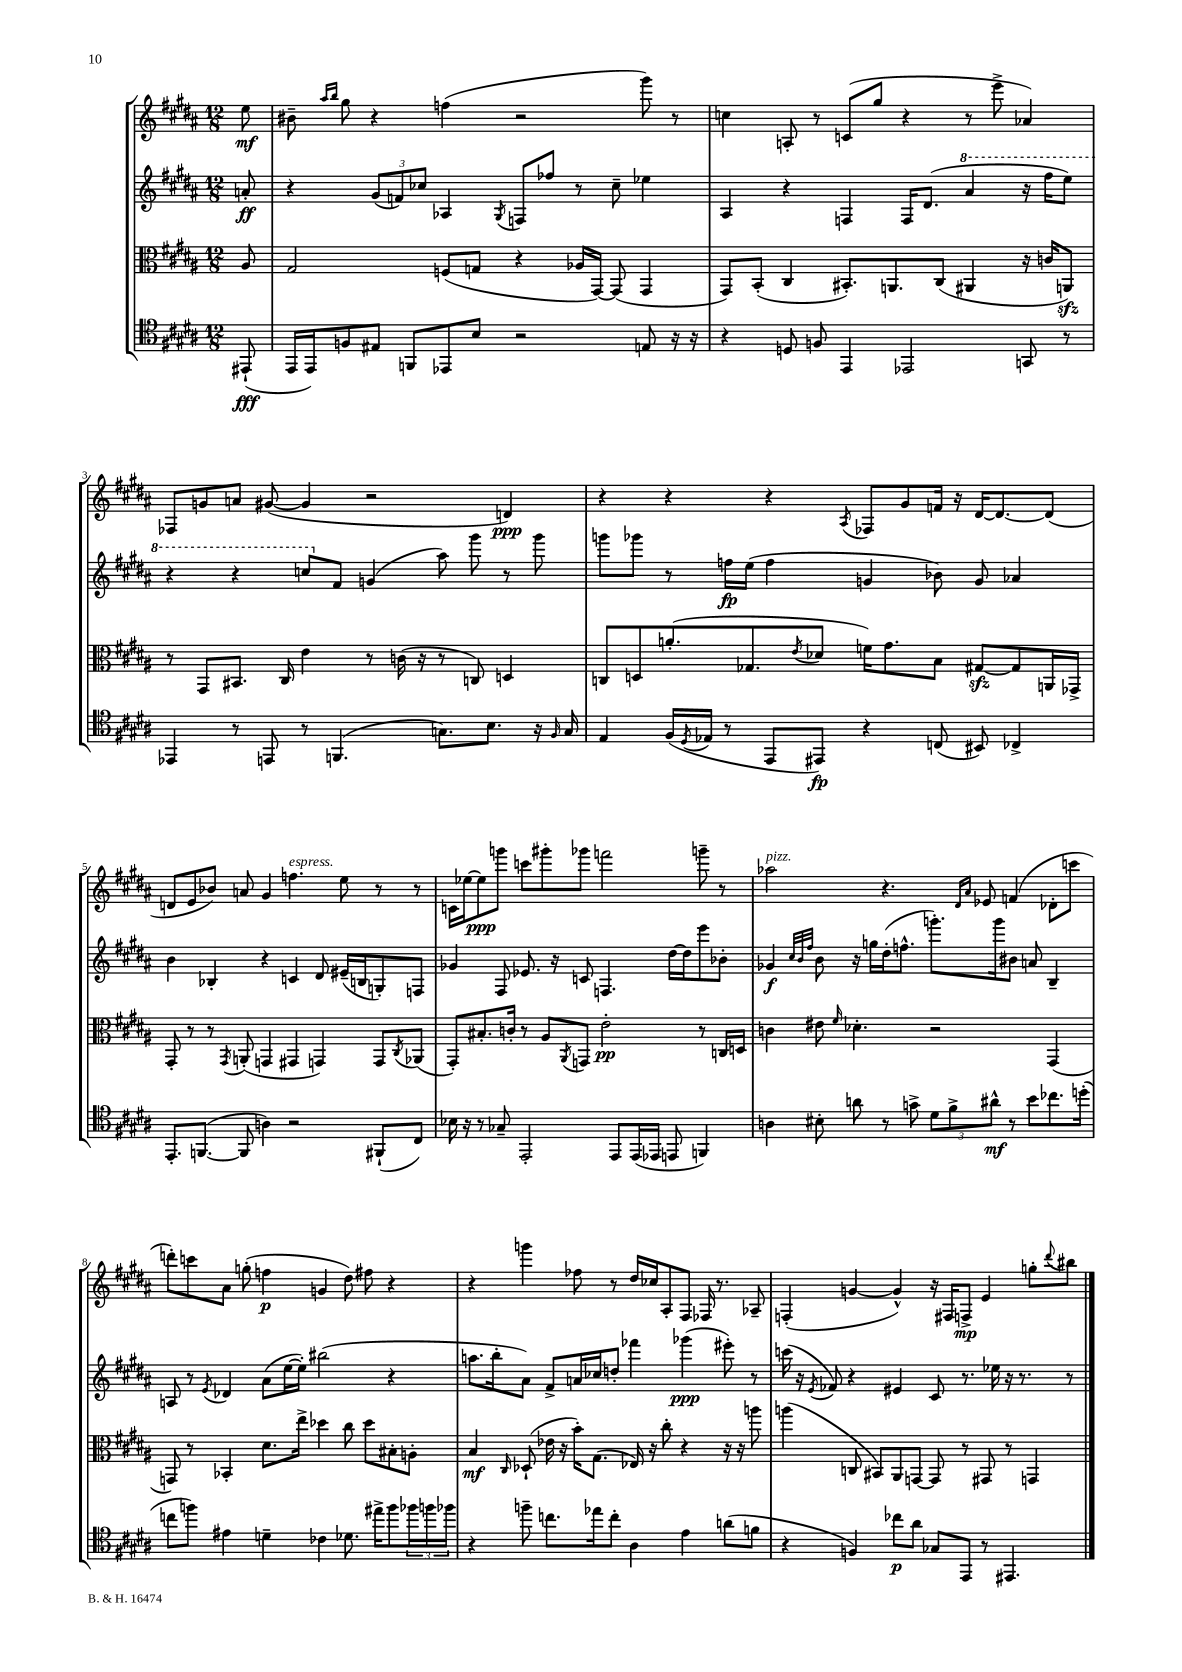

**kern	**kern	**kern	**kern
*staff4	*staff3	*staff2	*staff1
*clefC4	*clefC3	*clefG2	*clefG2
*k[f#c#g#d#a#]	*k[f#c#g#d#a#]	*k[f#c#g#d#a#]	*k[f#c#g#d#a#]
*M12/8	*M12/8	*M12/8	*M12/8
(8EE#`	8A#	8a'	8ee
=	=	=	=
16EE	2G#	4r	8b#~
16EE)	.	.	.
.	.	.	16qqaa#
.	.	.	16qqbb
8F	.	.	8gg#
8E#	.	(12g#	4r
.	.	12f)	.
8FF	.	.	.
.	.	12cc-	.
8EE-	(8F	4A-	(4ff
8B	8G	.	.
.	.	8qG#	.
2r	4r	8F	2r
.	.	8ff-	.
.	16A-	8r	.
.	[16GG#)	.	.
.	(8GG#]	8cc-~	.
8E	4GG#	4ee-	8ggg#)
16r	.	.	8r
16r	.	.	.
=	=	=	=
4r	8GG#)	4A#	4cc
.	(8BB'	.	.
8D	4C#	4r	8A'
8F	.	.	8r
4EE	8.BB#')	4F	(8c
.	.	.	8gg#
.	8.AA	.	.
2EE-	.	16F	4r
.	.	(8.d#	.
.	(8C#	.	.
.	4AA#	4aa#	8r
.	.	.	8eee^
8GG	16r	16r	4a-)
.	16c	16fff#	.
8r	8AA)	8eee)	.
=	=	=	=
4EE-	8r	4r	8F-
.	8GG#	.	8g
8r	8.BB#	4r	8a
8EE	.	.	([8g#
.	16C#	.	.
8r	4e	8ccc	4g#]
(4.FF	.	8f#	.
.	8r	(4g	2r
.	(16c	.	.
.	16r	.	.
8.G)	8r	8aa#)	.
.	8C)	8ggg#	.
8.B	.	.	.
.	4D	8r	4d)
16r	.	8ggg#	.
16qqF#	.	.	.
16G	.	.	.
=	=	=	=
4E	8C	8ggg	4r
.	8D	8ggg-	.
(16F#	(8.a'	8r	4r
8qD#	.	.	.
16E-	.	.	.
8r	.	16ff	.
.	8.G-	(16ee	.
8EE	.	4ff	4r
.	8qe	.	.
8EE#)	8d-	.	.
.	.	.	8qA#
4r	16f)	4g	8F-
.	8.g#	.	.
.	.	.	8g#
(8C	8B	8b-)	16f
.	.	.	16r
8BB#)	[8G#	8g	[16d#
.	.	.	8.d#_
4C-^	8G#]	4a-	.
.	16AA	.	(8d#]
.	16GG-^	.	.
=	=	=	=
8.EE'	8GG#'	4b	8d
.	8r	.	8e
([8.FF	.	.	.
.	8r	4B-'	8b-)
.	8qGG#	.	.
8FF]	(8AA'	.	8a
4A)	4GG	4r	4g#
2r	4GG#	4c	4.ff
.	4GG)	8d#	.
.	.	(16e#~	8ee
.	.	16B	.
(8FF#`	8GG	8G')	8r
.	8qC#	.	.
8C#)	(8AA-	8F	8r
=	=	=	=
16B-	8GG#')	4g-	16c
16r	.	.	[16ee-
8r	8.B#'	.	8ee-]
8G-~	.	8F#	8ggg
.	16c'	.	.
2EE'	8r	8.e-	8ccc
.	8A#	.	8ggg#'
.	.	16r	.
.	8qAA#	.	.
.	8GG	8c	8ggg-
.	2e'	4.F	2fff
8EE	.	.	.
(16EE	.	.	.
16EE-	.	.	.
8EE	.	[16dd#	.
.	.	16dd#]	.
4FF)	8r	8eee	8ggg~
.	16C	8b-'	8r
.	16D	.	.
=	=	=	=
4A	4c	4g-	2aa-
.	.	32qqcc#	.
.	.	32qqb	.
.	.	32qqff#	.
8B#'	8e#	8b	.
.	16qqf#	.	.
8a	4.d-'	16r	.
.	.	16gg	.
8r	.	(16dd#'	4.r
.	.	8.ff^^	.
8g^	.	.	.
12d#	2r	8.ggg')	.
12f#^	.	.	.
.	.	.	16qqd#
.	.	.	16qqa#
.	.	.	8e-
12a#^^	.	.	.
.	.	16ggg	.
8r	.	8b#	(4f
8b	.	8a	.
8.cc-	(4GG#	4B~	8d-'
.	.	.	8ccc
(16dd'	.	.	.
=	=	=	=
8cc	8GG)	8A	8ddd')
8ff)	8r	8r	8ccc
.	.	8qe	.
4e#	4BB-'	4d-	8a#
.	.	.	(8gg'
4d~	8.d#	(8a#	4ff
.	.	[16ee	.
.	16ee^	16ee'])	.
4c-	4dd-	(2bb#	4g
8.d-	8cc#	.	8dd#)
.	8dd-	.	8ff#
16ee#^	.	.	.
8ff	8B#'	4r	4r
24ff-	8A'	.	.
24ff	.	.	.
24ff-	.	.	.
=	=	=	=
4r	4B	8.aa	4r
.	.	16bb'	.
.	16qqC#	.	.
8ff~	(8D-`	8a#)	4ggg
8.cc	16e-	8f#^	.
.	16r	.	.
.	16b')	16a	8ff-
16ee-	(8.G#	16cc-	.
8cc'	.	8dd'	8r
4A#	16E-)	4fff-	16dd#
.	16r	.	16cc-
.	8cc#'	.	8A#'
4e	4r	(4ggg-	8F#
.	.	.	16F-
.	.	.	8.r
(8a	16r	8eee#')	.
.	16r	.	.
8f	8aa	8r	8A-~
=	=	=	=
4r	(4aa	(16ccc	(4F'
.	.	16r	.
.	.	8qe	.
.	.	8f-)	.
4F)	8C	4r	[4g
.	8BB#)	.	.
8cc-	8AA#	4e#	4g^^])
8a#	[8GG	.	.
8G-	8GG]	8c#	16r
.	.	.	16F#
8EE	8r	8.r	8F^
8r	8GG#	.	4e
.	.	16ee-	.
4.EE#	8r	16r	.
.	.	8.r	.
.	4GG	.	8gg'
.	.	.	8qqddd#
.	.	8r	8bb#
==	==	==	==
*-	*-	*-	*-
